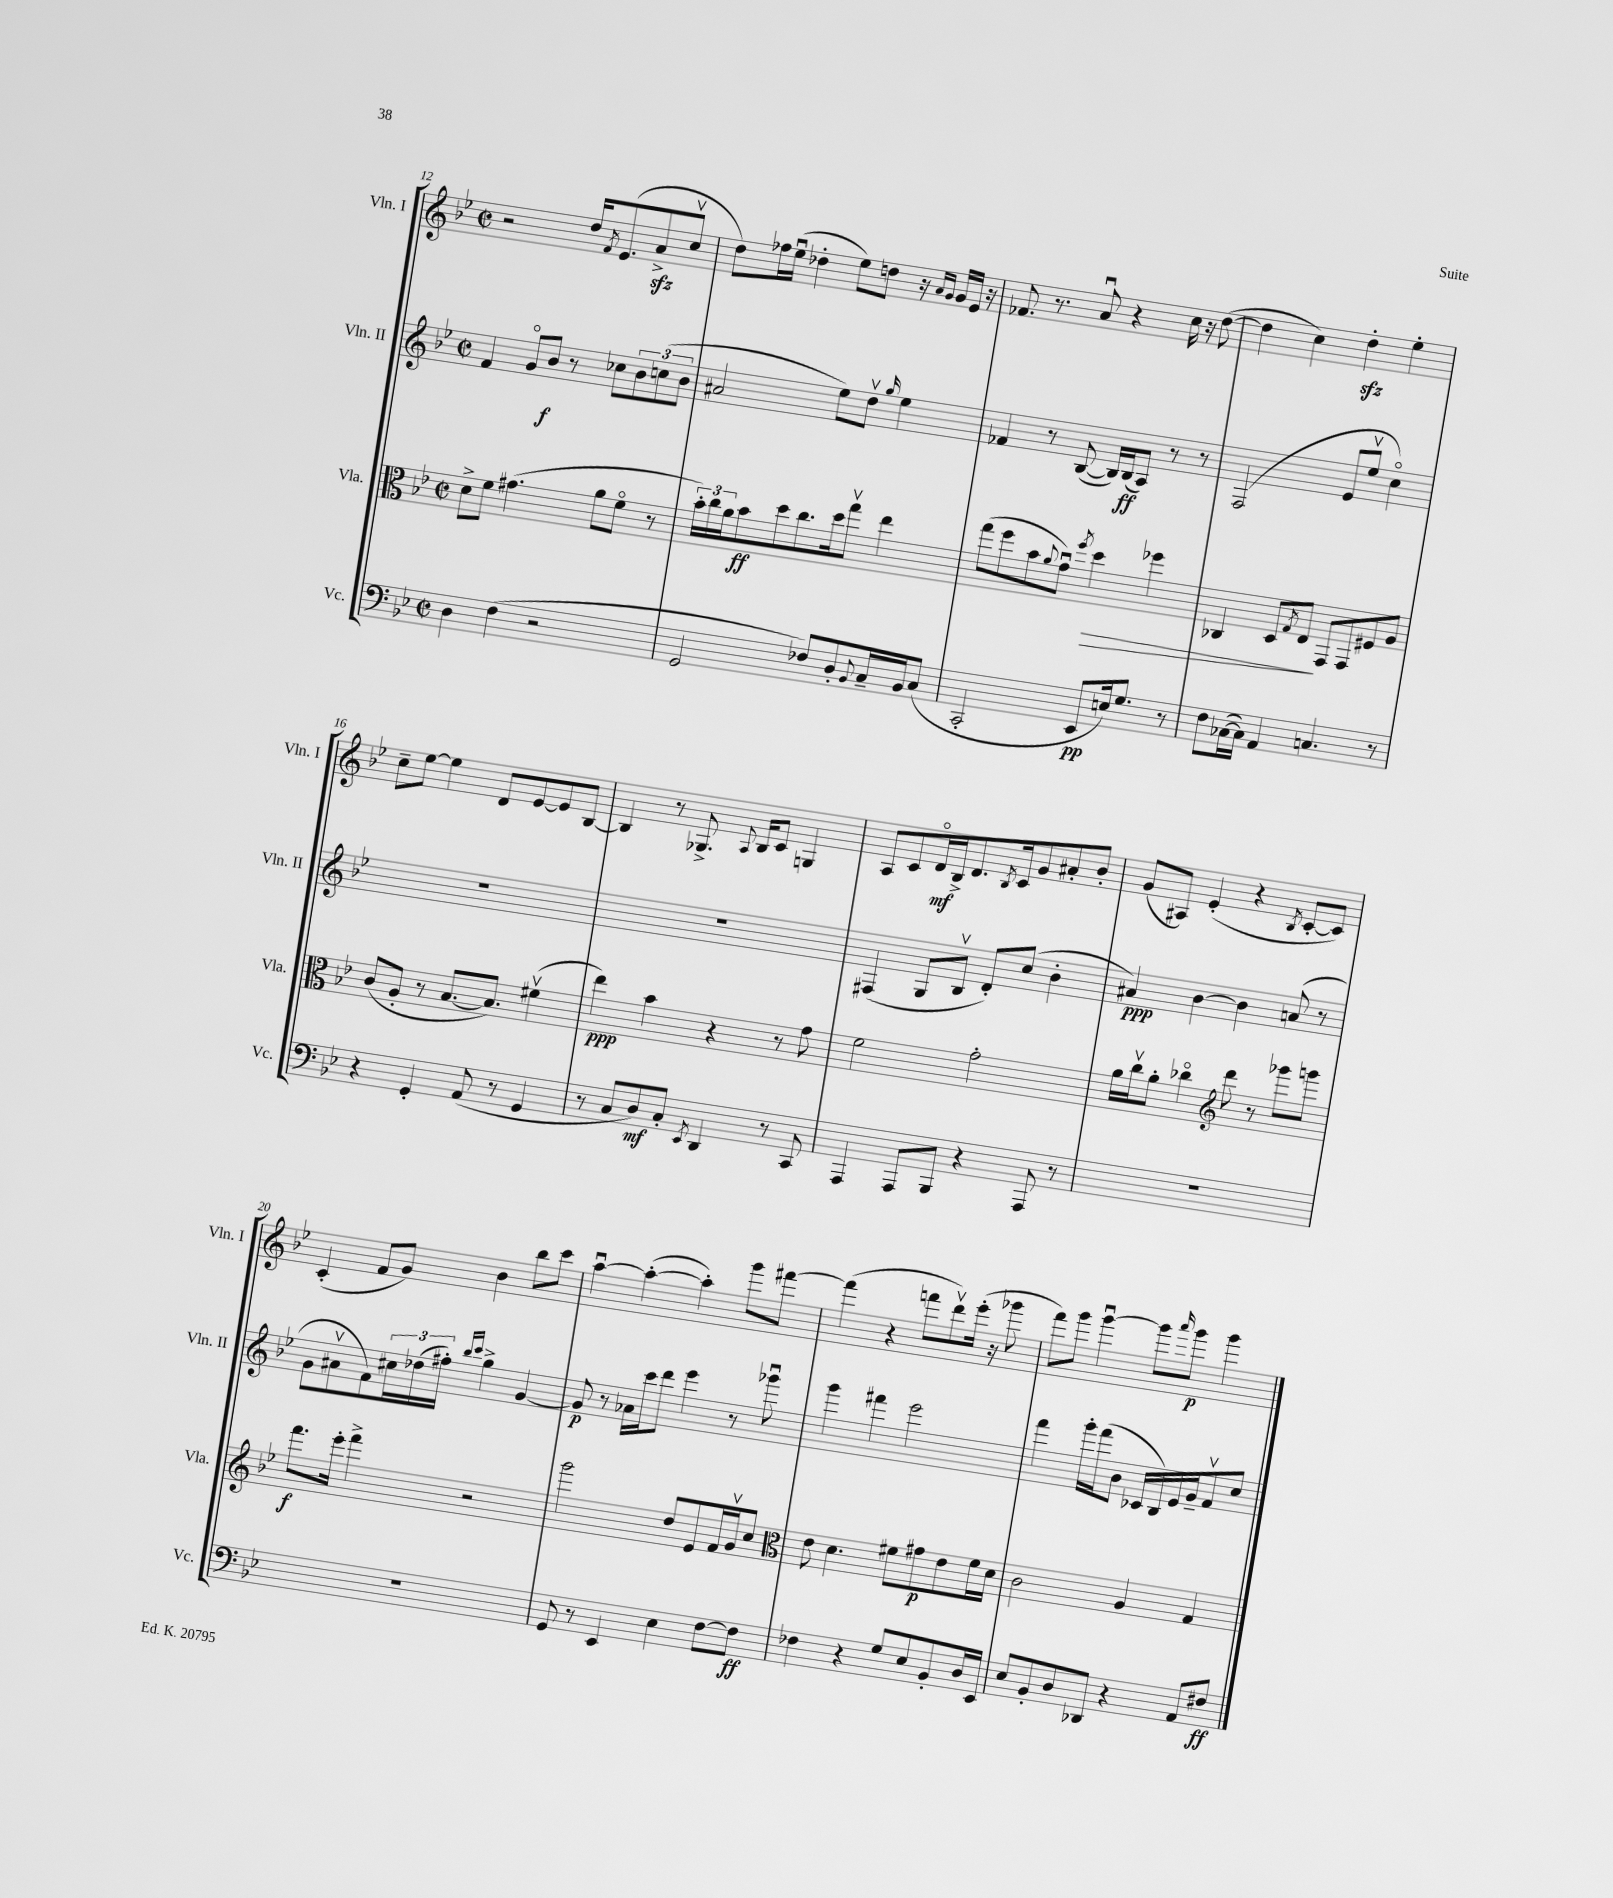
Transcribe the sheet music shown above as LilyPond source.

<<
\new StaffGroup <<
\new Staff = "s0" \with { instrumentName = "Vln. I" shortInstrumentName = "Vln. I" } {
    \clef treble \key bes \major \defaultTimeSignature \time 2/2
    r2 d''16 \acciaccatura { f'8 } ees'8.( a'8->\sfz c''8\upbow |
    d''8) fes''16 ees''16\downbow( des''4-. ees''8) d''8 r16 \grace { a'16 g'16 } g'16 ees'16 r16 |
    fes'8. r8. a'8\downbow r4 c''16 r16 d''8~( |
    d''4 c''4) d''4-.\sfz ees''4-. |
    c''8-- ees''8~ ees''4 d'8 ees'8~ ees'8 bes8~ |
    bes4 r8 ges8.-> \appoggiatura { a8 } bes16 c'8 g4 |
    a8 c'8 d'16\flageolet\mf bes16-> d'8. \acciaccatura { bes8 } c'16 g'8 ais'8-. bes'8-. |
    g'8( ais8) ees'4-.( r4 \acciaccatura { bes8 } c'8~-. c'8) |
    c'4-.( f'8 g'8) bes'4 bes''8 c'''8 |
    a''4~\downbow a''4~-.( a''4-.) g'''8 fis'''8~ |
    fis'''4( r4 f'''8 d'''8\upbow) ees'''16-.( r16 ges'''8 |
    f'''8) g'''8 g'''4~\downbow g'''8 \grace { a'''16 } g'''8\p g'''4 \bar "|." |
}
\new Staff = "s1" \with { instrumentName = "Vln. II" shortInstrumentName = "Vln. II" } {
    \clef treble \key bes \major \defaultTimeSignature \time 2/2
    f'4 g'8\flageolet bes'8\f r8 ces''8 \tuplet 3/2 { bes'8 c''8( bes'8 } |
    ais'2 ees''8) d''8\upbow \grace { g''16 } ees''4 |
    fes'4 r8 bes8~( bes16) bes16\ff( a8) r8 r8 |
    f2( ees'8 ees''8\upbow c''4\flageolet) |
    R1 |
    R1 |
    fis4( g8 bes8\upbow d'8-.) c''8( bes'4-. |
    ais'4\ppp) bes'4~ bes'4 a'8( r8 |
    g'8 ais'8\upbow f'8) \tuplet 3/2 { cis''16 des''16( fis''16-.) } \grace { bes''16 c'''16 } g''4-> g'4~ |
    g'8\p r8 aes'16 c'''16 d'''8 ees'''4 r8 ges'''8\downbow |
    g'''4 fis'''4 ees'''2 |
    f'''4 g'''16-. f'''16( bes'8 ces'16 bes16) ees'16 g'16-- f'8\upbow c''8 \bar "|." |
}
\new Staff = "s2" \with { instrumentName = "Vla." shortInstrumentName = "Vla." } {
    \clef alto \key bes \major \defaultTimeSignature \time 2/2
    d'8-> f'8 gis'4.( a'8 f'8\flageolet r8 |
    \tuplet 3/2 { bes'16-.) c''16 a'16 } bes'8\ff d''8 c''8. d''16 g''8\upbow ees''4 |
    g''8( f''8 bes'8 \appoggiatura { a'8 } g'8\downbow) \acciaccatura { f''8 } d''4\> fes''4 |
    ces4 d8 \acciaccatura { g8 } ees8\! g,8 g,8 fis8 a8 |
    c'8( a8-. r8 bes8.~ bes8.) fis'4\upbow( |
    ees''4\ppp) bes'4 r4 r8 g'8 |
    f'2 g'2-. |
    a'16 c''16\upbow a'8-. ces''4\flageolet \clef treble d'''8 r8 ges'''8 g'''8 |
    f'''8.\f ees'''16-. f'''4-> r2 |
    g'''2 d''8 ees'8 f'16 g'16\upbow c''8 |
    \clef alto ees'8 d'4. fis'8 gis'8\p ees'8 fis'16 d'16 |
    c'2 a4 g4 \bar "|." |
}
\new Staff = "s3" \with { instrumentName = "Vc." shortInstrumentName = "Vc." } {
    \clef bass \key bes \major \defaultTimeSignature \time 2/2
    d4 f4( r2 |
    g,2 fes8) d8-. \appoggiatura { bes,8 } c16-- bes,16 c8( |
    c,2-. ees,8\pp e16) g8. r8 |
    f8 ces16~( ces16) a,4 c4. r8 |
    r4 g,4-. a,8( r8 g,4 |
    r8 c8 d8\mf) c8-. \acciaccatura { ees,8 } d,4 r8 c,8 |
    a,,4 a,,8 bes,,8 r4 a,,8 r8 |
    R1 |
    R1 |
    g,8 r8 ees,4 ees4 f8~ f8\ff |
    fes4 r4 g8 ees8 bes,8-. d16 ees,16 |
    ees8 bes,8-. d8 des,8 r4 a,8 fis8\ff \bar "|." |
}
>>
>>
\layout { \context { \Score currentBarNumber = #12 } }
